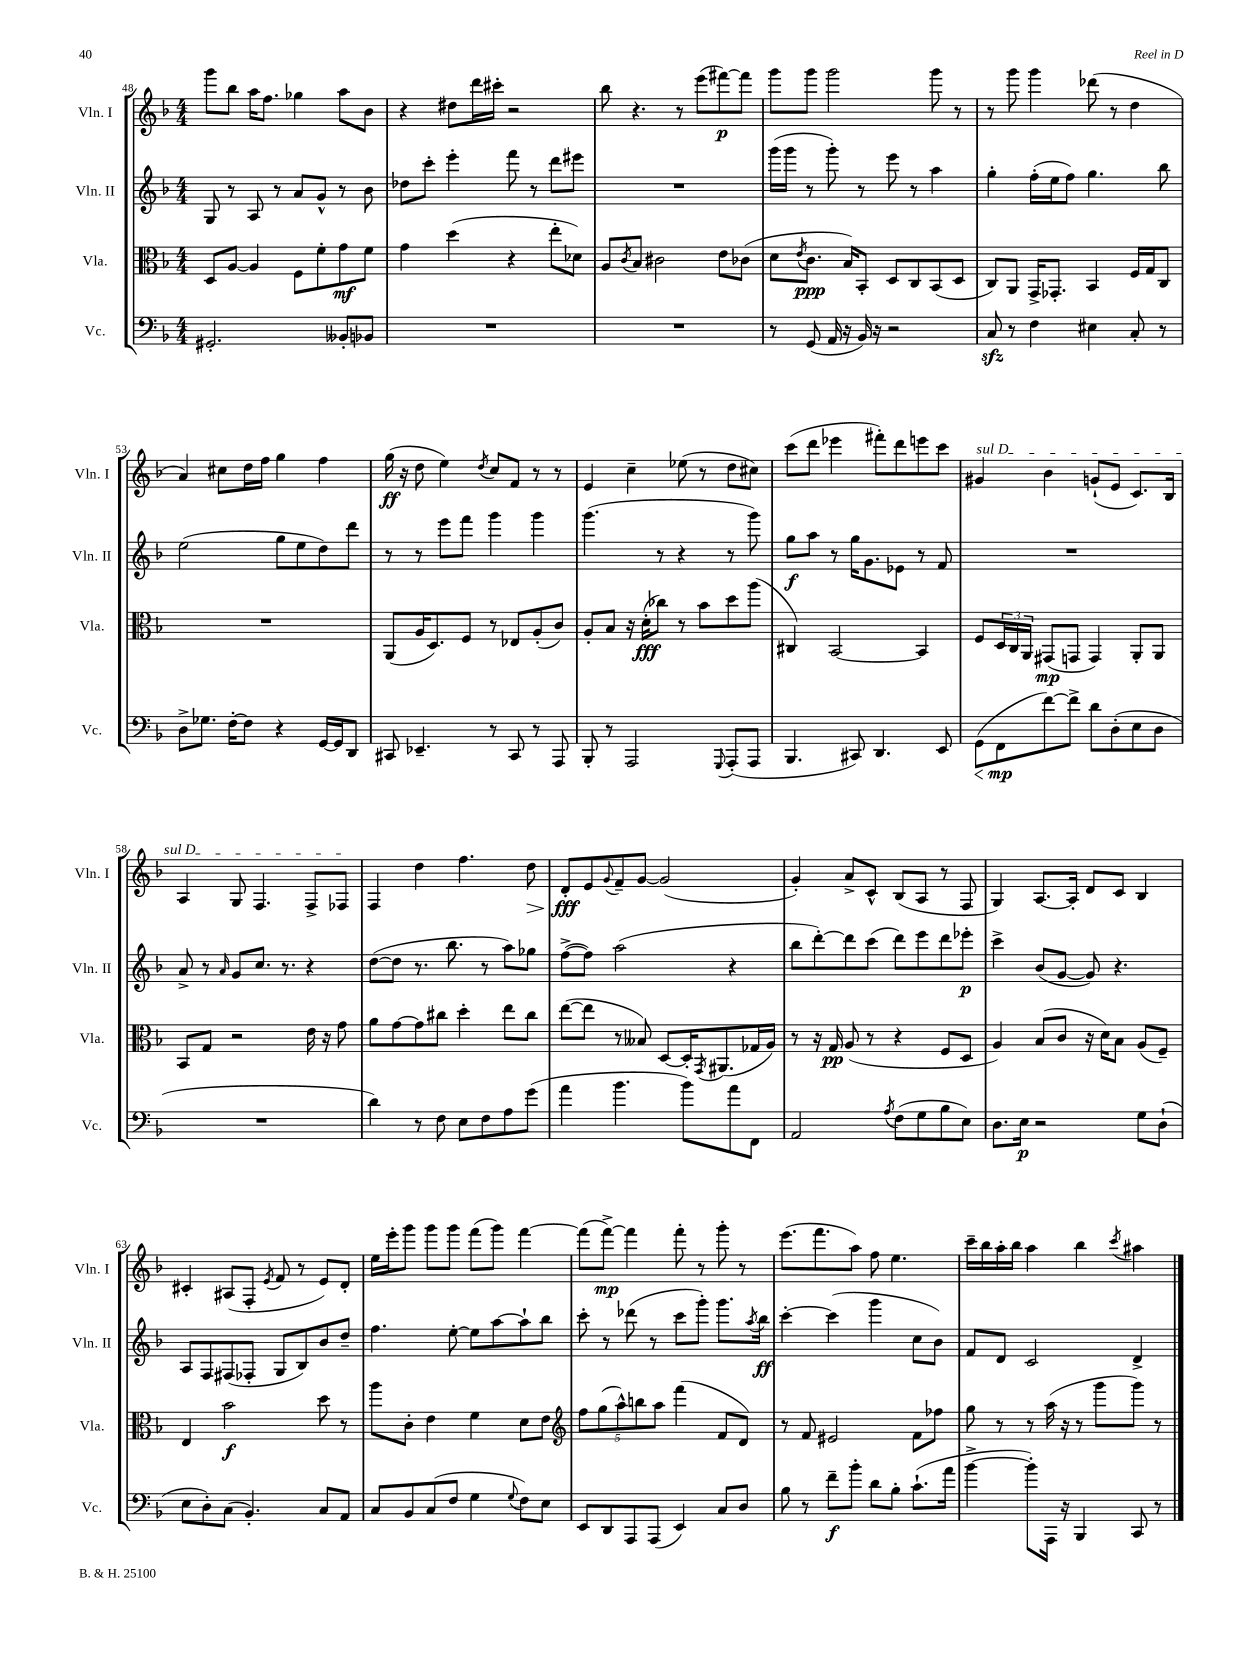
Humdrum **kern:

**kern	**kern	**kern	**kern
*staff4	*staff3	*staff2	*staff1
*clefF4	*clefC3	*clefG2	*clefG2
*k[b-]	*k[b-]	*k[b-]	*k[b-]
*M4/4	*M4/4	*M4/4	*M4/4
2.GG#'/	8D/L	8G/	8ggg\L
.	[8A/J	8r	8bb-\J
.	4A/]	8A/	16aa\LK
.	.	.	8.ff\J
.	.	8r	.
.	8F\L	8a/L	4gg-\
.	8f'\	8g^^/J	.
8BB--'/L	8g\	8r	8aa\L
8BB-/J	8f\J	8b-\	8b-\J
=	=	=	=
1r	4g\	8dd-\L	4r
.	.	8ccc'\J	.
.	(4dd\	4eee'\	8dd#\L
.	.	.	16ddd\L
.	.	.	16ccc#'\JJ
.	4r	8fff\	2r
.	.	8r	.
.	8ee'\L	8ddd\L	.
.	8d-\J)	8eee#\J	.
=	=	=	=
1r	8A/L	1r	8bb-\
.	8qc/	.	.
.	8B-/J	.	4.r
.	2c#\	.	.
.	.	.	8r
.	.	.	(8eee\L
.	8e\L	.	[8fff#\)
.	(8c-\J	.	8fff#\]J
=	=	=	=
8r	8d\L	(16ggg\LL	8ggg\L
.	.	16ggg\JJ	.
.	8qe/	.	.
(8GG/	8.c\J	8r	8ggg\J
16AA/	.	8ggg'\)	2ggg\
16r	16B-/LK)	.	.
16BB-/)	8BB-'/J	8r	.
16r	.	.	.
2r	8D/L	8eee\	.
.	8C/	8r	.
.	(8BB-/	4aa\	8ggg\
.	8D/J	.	8r
=	=	=	=
8C/	8C/L)	4gg'\	8r
8r	8AA/J	.	8ggg\
4F\	16GG^/LK	(16ff'\LL	4ggg\
.	8.GG-'/J	16ee\J	.
.	.	8ff\J)	.
4E#\	4BB-/	4.gg\	(8ddd-\
.	.	.	8r
8C'/	16F/LL	.	4dd\
.	16G/J	.	.
8r	8C/J	8bb-\	.
=	=	=	=
8D^\L	1r	(2ee\	4a/)
8.G-\J	.	.	.
.	.	.	8cc#\L
[16F'\LK	.	.	.
8F\]J	.	.	16dd\L
.	.	.	16ff\JJ
4r	.	8gg\L	4gg\
.	.	8ee\	.
[16GG/LL	.	8dd\)	4ff\
16GG/]J	.	.	.
8DD/J	.	8ddd\J	.
=	=	=	=
8CC#/	(8AA/L	8r	(16gg\
.	.	.	16r
4.EE-~/	16A/K	8r	8dd\
.	8.D/)	.	.
.	.	8eee\L	4ee\)
.	8F/J	8fff\J	.
.	.	.	8qdd/
8r	8r	4ggg\	8cc/L
8CC#/	8E-/L	.	8f/J
8r	(8A'/	4ggg\	8r
8AAA/	8c/J)	.	8r
=	=	=	=
8BBB-'/	8A'/L	(4.ggg\	4e/
8r	8B-/J	.	.
2AAA/	16r	.	4cc~\
.	(16d'\LK	.	.
.	8cc-\J)	8r	.
.	8r	4r	(8ee-\
.	8b-\L	.	8r
8qqGGG/	.	.	.
(8AAA'/L	8dd\	8r	8dd\L
8AAA/J	(8aa\J	8ggg\)	8cc#\J)
=	=	=	=
4.BBB-/	4C#/)	8gg\L	(8ccc\L
.	.	8aa\J	8ddd\J
.	[2BB-/	8r	4eee-\
8CC#/)	.	16gg\LK	.
.	.	8.g\	.
4.DD/	.	.	8fff#'\L)
.	.	8e-\J	8ddd\
.	4BB-/]	8r	8eee\
8EE/	.	8f/	8ccc\J
=	=	=	=
(8GG\L	8F/L	1r	4g#/
8FF\	24D/L	.	.
.	24C/	.	.
.	24AA/JJ	.	.
[8f\)	(8GG#/L	.	4b-\
8f^\]J	8GG/J	.	.
8d\L	4GG/)	.	(8g`/L
(8D'\	.	.	8e/J
8E\	8AA'/L	.	8.c/L)
8D\J	8AA/J	.	.
.	.	.	16B-/Jk
=	=	=	=
1r	8BB-/L	8a^/	4A/
.	8G/J	8r	.
.	.	16qqa/	.
.	2r	8g/L	8G/
.	.	8.cc/J	4.F/
.	.	8.r	.
.	16e\	4r	8F^/L
.	16r	.	.
.	8g\	.	8F-/J
=	=	=	=
4d\)	8a\L	([8dd\L	4F/
.	[8g\	8dd\]J	.
8r	8g\]	8.r	4dd\
8F\	8cc#\J	.	.
.	.	8.bb-\	.
8E\L	4dd'\	.	4.ff\
8F\	.	8r	.
8A\	8ee\L	8aa\L)	.
(8g\J	8cc#\J	8gg-\J	8dd\
=	=	=	=
4a\	([8ee\L	([8ff^\L	8d'/L
.	8ee\]J	8ff\]J)	8e/
.	.	.	8qqg/
4.b-\	8r	(2aa\	8f~/
.	8B--/)	.	[8g/J
.	[8D/L	.	(2g/]
8b-\L)	16D'/]K	.	.
.	8qGG/	.	.
.	(8.AA#/	.	.
8a\	.	4r	.
8FF\J	16G-/L	.	.
.	16A/JJ)	.	.
=	=	=	=
2AA/	8r	8bb-\L	4g'/)
.	16r	[8ddd'\)	.
.	16G/	.	.
.	(8A/	8ddd\]	8a^/L
.	8r	(8ccc\J	8c^^/J
8qA/	.	.	.
(8F\L	4r	8ddd\L)	(8B-/L
8G\	.	8eee\	8A/J
8B-\	8F/L	8ddd\	8r
8E\J)	8D/J	8eee-'\J	8F/
=	=	=	=
8.D\L	4A/)	4ccc^\	4G/)
16E\Jk	.	.	.
2r	(8B-/L	(8b-/L	[8.A/L
.	8c/J	[8g/J	.
.	.	.	16A'/]Jk
.	16r	8g/])	8d/L
.	16d\LK)	.	.
.	8B-\J	4.r	8c/J
8G\L	(8A/L	.	4B-/
(8D`\J	8F~/J)	.	.
=	=	=	=
8E\L	4E/	8A/L	4c#'/
8D'\)	.	8F/	.
(8C\J	2b-\	(8F#/	(8A#/L
4.BB-'/)	.	8F-'/J	8F'/J
.	.	.	8qe/
.	.	8G/L	8f/
.	.	8B-/)	8r
8C/L	8dd\	8b-/	8e/L)
8AA/J	8r	8dd~/J	8d'/J
=	=	=	=
8C/L	8aa\L	4.ff\	16ee\LL
.	.	.	16eee'\J
8BB-/	8c'\J	.	8ggg\J
(8C/	4e\	.	8ggg\L
8F/J	.	[8ee'\	8ggg\J
4G\	4f\	8ee\]L	(8fff\L
.	.	[8aa\	8ggg\J)
8qqG/	.	.	.
8F\L)	8d\L	8aa`\]	[4fff\
8E\J	8e\J	8bb-\J	.
=	=	=	=
*	*clefG2	*	*
8EE/L	10ff\L	8ccc'\	(8fff\]L
.	(10gg\	.	.
8DD/	.	8r	[8fff^\J)
.	10aa^^\)	.	.
8AAA/	.	(8ddd-\	4fff\]
.	10bb\	.	.
(8AAA/J	.	8r	.
.	10aa\J	.	.
4EE/)	(4fff\	8ccc\L	8fff'\
.	.	8ggg'\J)	8r
8C/L	8f/L	8.ggg\L	8ggg'\
8D/J	8d/J)	.	8r
.	.	8qaa/	.
.	.	16bb-\Jk	.
=	=	=	=
8B-\	8r	[4ccc'\	(8.eee\L
8r	8f/	.	.
.	.	.	8.fff\
8f~\L	2e#/	(4ccc\]	.
8b-'\J	.	.	8aa\J)
8d\L	.	4ggg\	8ff\
8B-'\J	.	.	4.ee\
(8.c`\L	8f\L	8cc\L	.
.	8ff-\J	8b-\J)	.
16a\Jk	.	.	.
=	=	=	=
[4b-^\	8gg\	8f/L	16ccc~\LL
.	.	.	16bb-\
.	8r	8d/J	16aa'\
.	.	.	16bb-\JJ
8b-'\]L)	8r	2c/	4aa\
16AAA\Jk	(16aa\	.	.
16r	16r	.	.
4BBB-/	8r	.	4bb-\
.	8ggg\L	.	.
.	.	.	8qccc/
8CC/	8ggg\J)	4d^/	4aa#\
8r	8r	.	.
==	==	==	==
*-	*-	*-	*-
